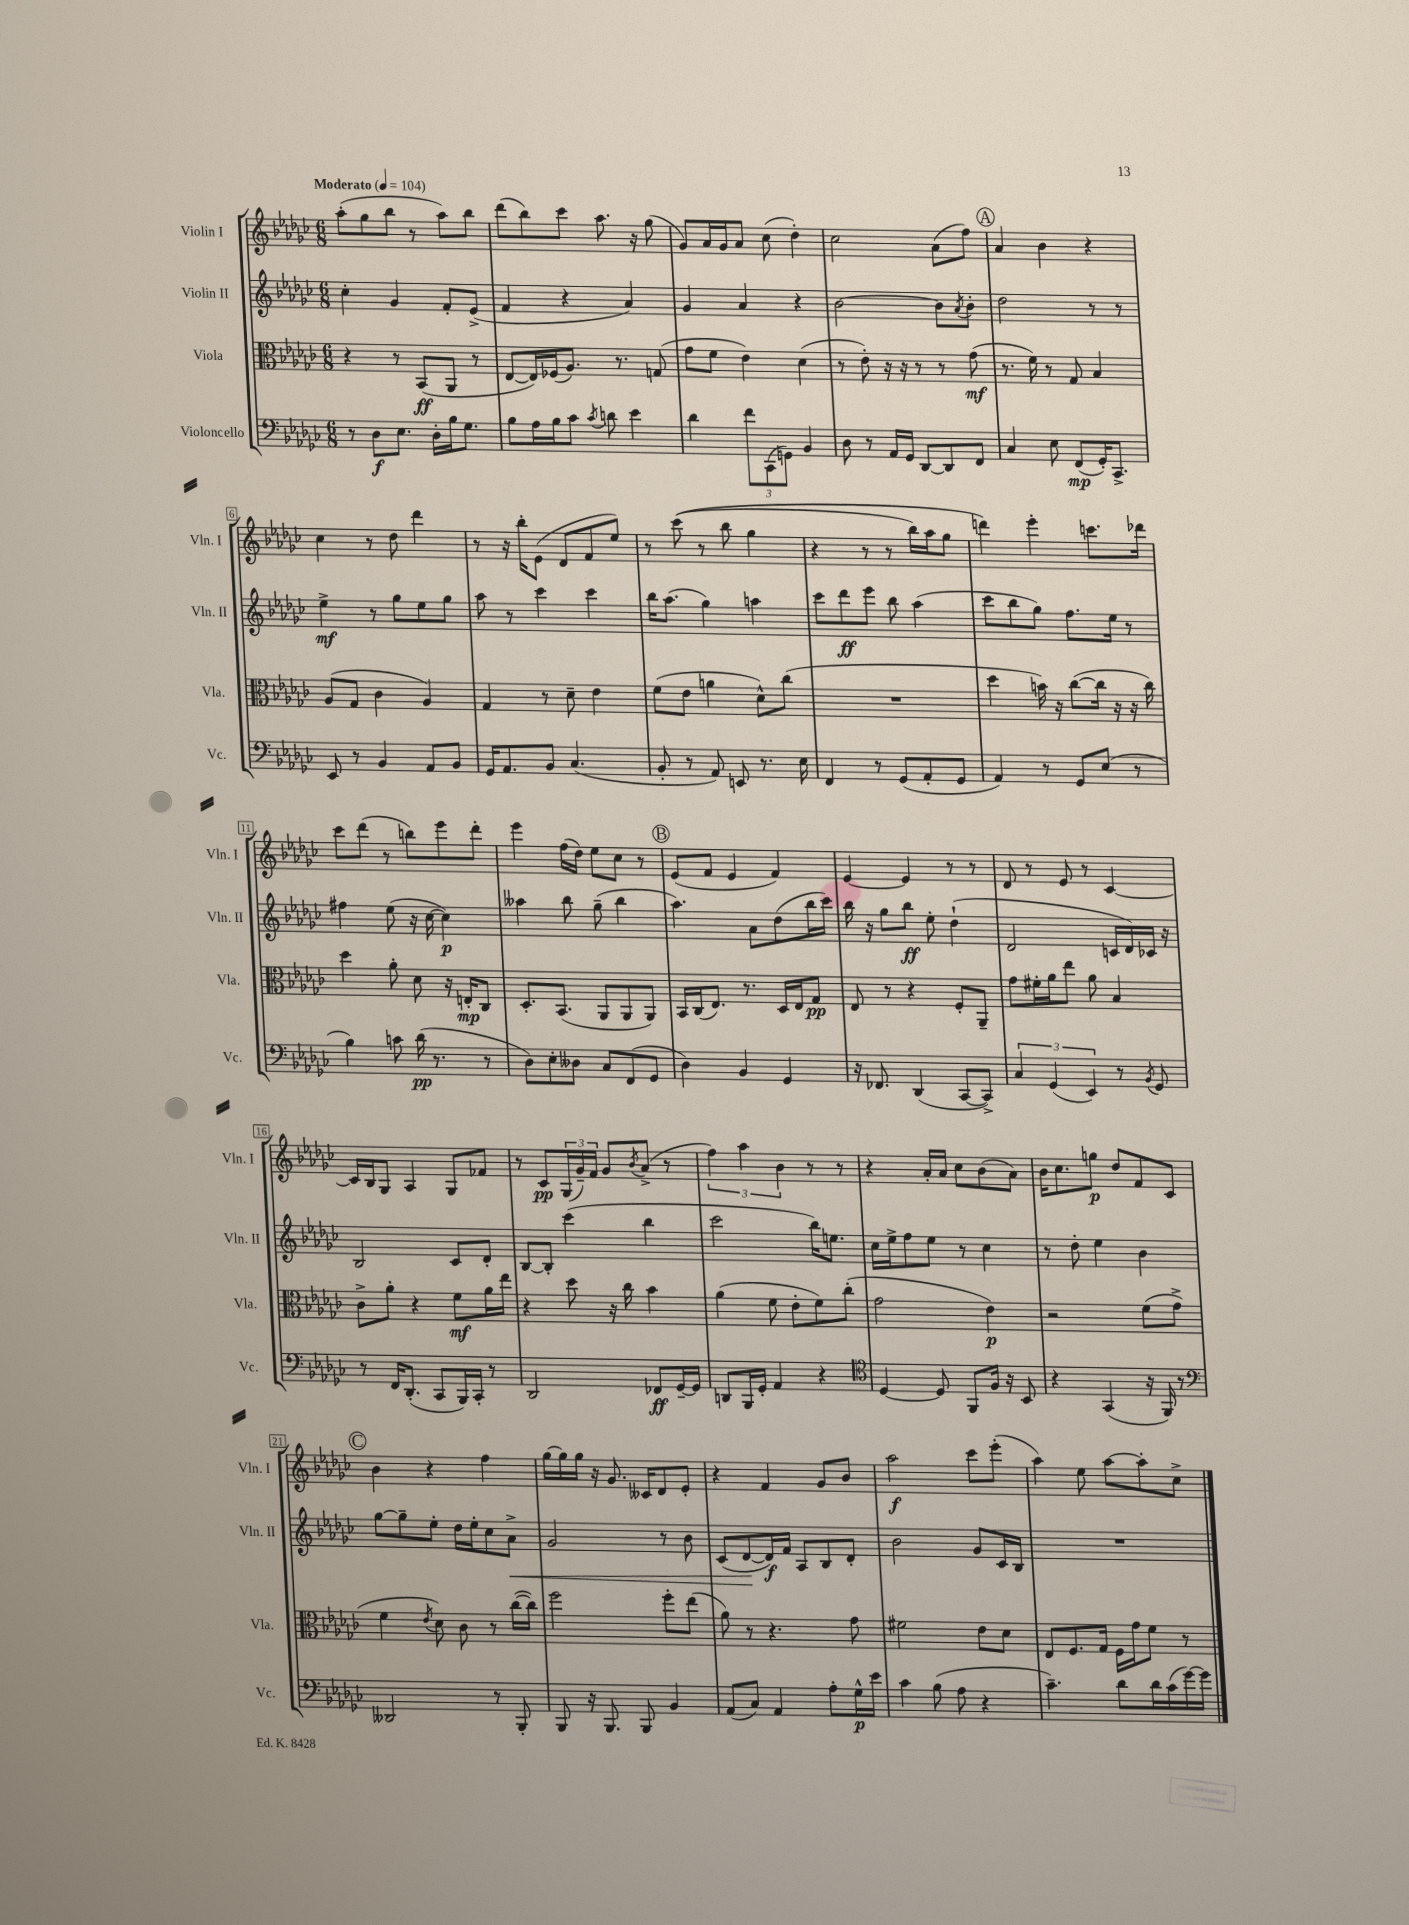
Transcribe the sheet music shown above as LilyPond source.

<<
\new StaffGroup <<
\new Staff = "s0" \with { instrumentName = "Violin I" shortInstrumentName = "Vln. I" } {
    \clef treble \key ges \major \numericTimeSignature \time 6/8 \tempo "Moderato" 4 = 104
    aes''8-.( ges''8 bes''8 r8 aes''8) bes''8 |
    des'''8( bes''8) ces'''8 aes''8. r16 ges''8( |
    ges'8) aes'16 ges'16 aes'8 ces''8( des''4-.) |
    ces''2 aes'8( f''8) |
    \mark \markup { \circle "A" } aes'4 bes'4 r4 |
    ces''4 r8 des''8 des'''4 |
    r8 r16 bes''16-. ees'8( des'8 f'8 ees''8) |
    r8 ces'''8(\( r8 bes''8 ges''4 |
    r4 r8 r8 bes''16) aes''16 ges''8 |
    d'''4\) ees'''4-. c'''8. des'''16 |
    ces'''8 des'''8( r8 b''8) ees'''8 des'''8-. |
    ees'''4 f''16( des''16) ees''8 ces''8 r8 |
    \mark \markup { \circle "B" } ees'8( f'8 ees'4 f'4) |
    ees'4~ ees'4 r8 r8 |
    des'8 r8 ees'8 r8 ces'4~ |
    ces'16 bes16 ges8 aes4 ges8 fes'8 |
    r8 ces'8\pp \tuplet 3/2 { ges16( ges'16--) f'16 } ges'8 \acciaccatura { bes'8 } aes'8->( r8 |
    \tuplet 3/2 { f''4) aes''4 bes'4 } r8 r8 |
    r4 aes'16-. aes'16 ces''8 bes'8( aes'8) |
    bes'16 ces''8. g''8\p des''8 f'8 ces'8 |
    \mark \markup { \circle "C" } bes'4 r4 f''4 |
    ges''16~ ges''16 ges''16 r16 ges'8. ceses'16 des'8 ees'8-. |
    r4 f'4 ges'8 bes'8 |
    aes''2\f ces'''8 ees'''8-.( |
    aes''4) ees''8 aes''8~ aes''8-. ces''8-> \bar "|." |
}
\new Staff = "s1" \with { instrumentName = "Violin II" shortInstrumentName = "Vln. II" } {
    \clef treble \key ges \major \numericTimeSignature \time 6/8
    ces''4-. ges'4 f'8-. ees'8->( |
    f'4 r4 aes'4) |
    ges'4 aes'4 r4 |
    bes'2~ bes'8 \acciaccatura { aes'8 } bes'8-. |
    \mark \markup { \circle "A" } des''2 r8 r8 |
    ees''4->\mf r8 ges''8 ees''8 ges''8 |
    aes''8 r8 ces'''4 ces'''4 |
    bes''16 aes''8.( ges''4) a''4 |
    ces'''8 des'''8\ff ees'''8 bes''8 aes''4( |
    ces'''8 bes''8 ges''8) f''8. ees''16 r8 |
    fis''4 ees''8( r16 ces''16~ ces''4\p) |
    aeses''4 bes''8 ges''8--( bes''4 |
    \mark \markup { \circle "B" } aes''4.) aes'8 des''8( bes''16 ces'''16) |
    bes''16 r16 ges''8 bes''8\ff ees''8-. des''4-!( |
    des'2 c'16 des'16) ces'16 r16 |
    bes2 ces'8 des'8-. |
    bes8~ bes8-. ces'''4( bes''4 |
    ces'''2 bes''16) e''8. |
    ces''16 ees''16-> f''8 ees''8 r8 ces''4 |
    r8 des''8-. ees''4 bes'4 |
    \mark \markup { \circle "C" } ges''8~ ges''8-- ees''8-. des''16 ees''16-. ces''8 aes'8->\< |
    ges'2 r8 bes'8 |
    ces'8( des'8~\! des'16\f) f'16 aes8 bes8 des'8-. |
    bes'2 ges'8 ces'16 bes16 |
    R2. \bar "|." |
}
\new Staff = "s2" \with { instrumentName = "Viola" shortInstrumentName = "Vla." } {
    \clef alto \key ges \major \numericTimeSignature \time 6/8
    r4 r8 bes,8\ff( aes,8 r8 |
    ees8~ ees16) fes16( aes8.) r8. g8( |
    ges'8 f'8 ees'4) des'4( |
    r8 ees'8-.) r16 r16 r8 r8 ges'8\mf( |
    \mark \markup { \circle "A" } r8. f'16) r8 ges8 bes4 |
    aes8( ges8 ces'4 aes4) |
    ges4 r8 des'8-- ees'4 |
    f'8( ees'8 a'4 des'8-^) ces''8( |
    R2. |
    des''4 b'16) r16 ces''8~( ces''16 r16 r16 ces''16) |
    des''4 aes'8-. des'8 r16 e16-.\mp ces8 |
    des8.-. bes,8.( aes,8 aes,8 aes,8) |
    \mark \markup { \circle "B" } bes,16 ces16( ees8.) r8. des16 ees16 ges8\pp |
    ees8 r8 r4 f8-. aes,8-- |
    ges'8 fis'16-. aes'16 ees''8 aes'8 bes4 |
    ces'8-> aes'8-. r4 f'8\mf aes'16 ees''16 |
    r4 des''8 r16 ces''16 bes'4 |
    aes'4( f'8 ees'8-. f'8) ces''8-.( |
    ges'2 ees'4\p) |
    r2 f'8( ges'8-> |
    \mark \markup { \circle "C" } f'4 \acciaccatura { ees'8 } des'8) ces'8 r8 ces''16~( ces''16) |
    f''2 f''8-. ees''8( |
    aes'8) r8 r4. ges'8 |
    fis'2 ees'8 des'8 |
    ees8 f8. ges16 f16 ges'16 f'8 r8 \bar "|." |
}
\new Staff = "s3" \with { instrumentName = "Violoncello" shortInstrumentName = "Vc." } {
    \clef bass \key ges \major \numericTimeSignature \time 6/8
    r8 des8\f ees8. des16-. bes16 ges8. |
    bes8 aes16 bes16 ces'8 \acciaccatura { ces'8 } d'8 ees'4 |
    des'4 \tuplet 3/2 { f'8 ces,8( g,8) } bes,4 |
    des8 r8 aes,16 ges,16 des,8~ des,8 f,8 |
    \mark \markup { \circle "A" } ces4 ees8 f,8\mp( ges,16-.) ces,8.-> |
    ees,8 r8 bes,4 aes,8 bes,8 |
    ges,16 aes,8. bes,8 ces4.( |
    bes,8-. r8 aes,8) e,8 r8. ees16 |
    f,4 r8 ges,8( aes,8-. ges,8 |
    aes,4) r8 ges,8 ees8( r8 |
    bes4) c'8 des'16\pp( r8. r8 |
    des8) ees8-. deses8 ces8 f,8( ges,8 |
    \mark \markup { \circle "B" } des4) bes,4 ges,4 |
    r16 fes,8. des,4( ces,8~ ces,8->) |
    \tuplet 3/2 { ces4 ges,4( ees,4) } r8 \acciaccatura { bes,8 } ges,8 |
    r8 f,16 des,8.-.( ces,8 bes,,16) ces,16-. r8 |
    des,2 fes,8\ff ges,16~-- ges,16 |
    d,8 bes,,16 ges,16-. aes,4 r4 |
    \clef tenor des4~ des8 f,8 f16 r16 bes,8 |
    r4 ges,4( r16 f,16) r8 |
    \mark \markup { \circle "C" } \clef bass deses,2 r8 bes,,8-. |
    bes,,8 r16 bes,,8. bes,,8 bes,4 |
    aes,8( ces8) aes,4 aes8-. ges16-^\p ees'16 |
    ces'4 bes8( aes8 r4 |
    ces'4.--) des'8 des'16 ces'16( ges'16~) ges'16 \bar "|." |
}
>>
>>
\layout { \context { \Score \override BarNumber.stencil = #(make-stencil-boxer 0.1 0.3 ly:text-interface::print) } }
